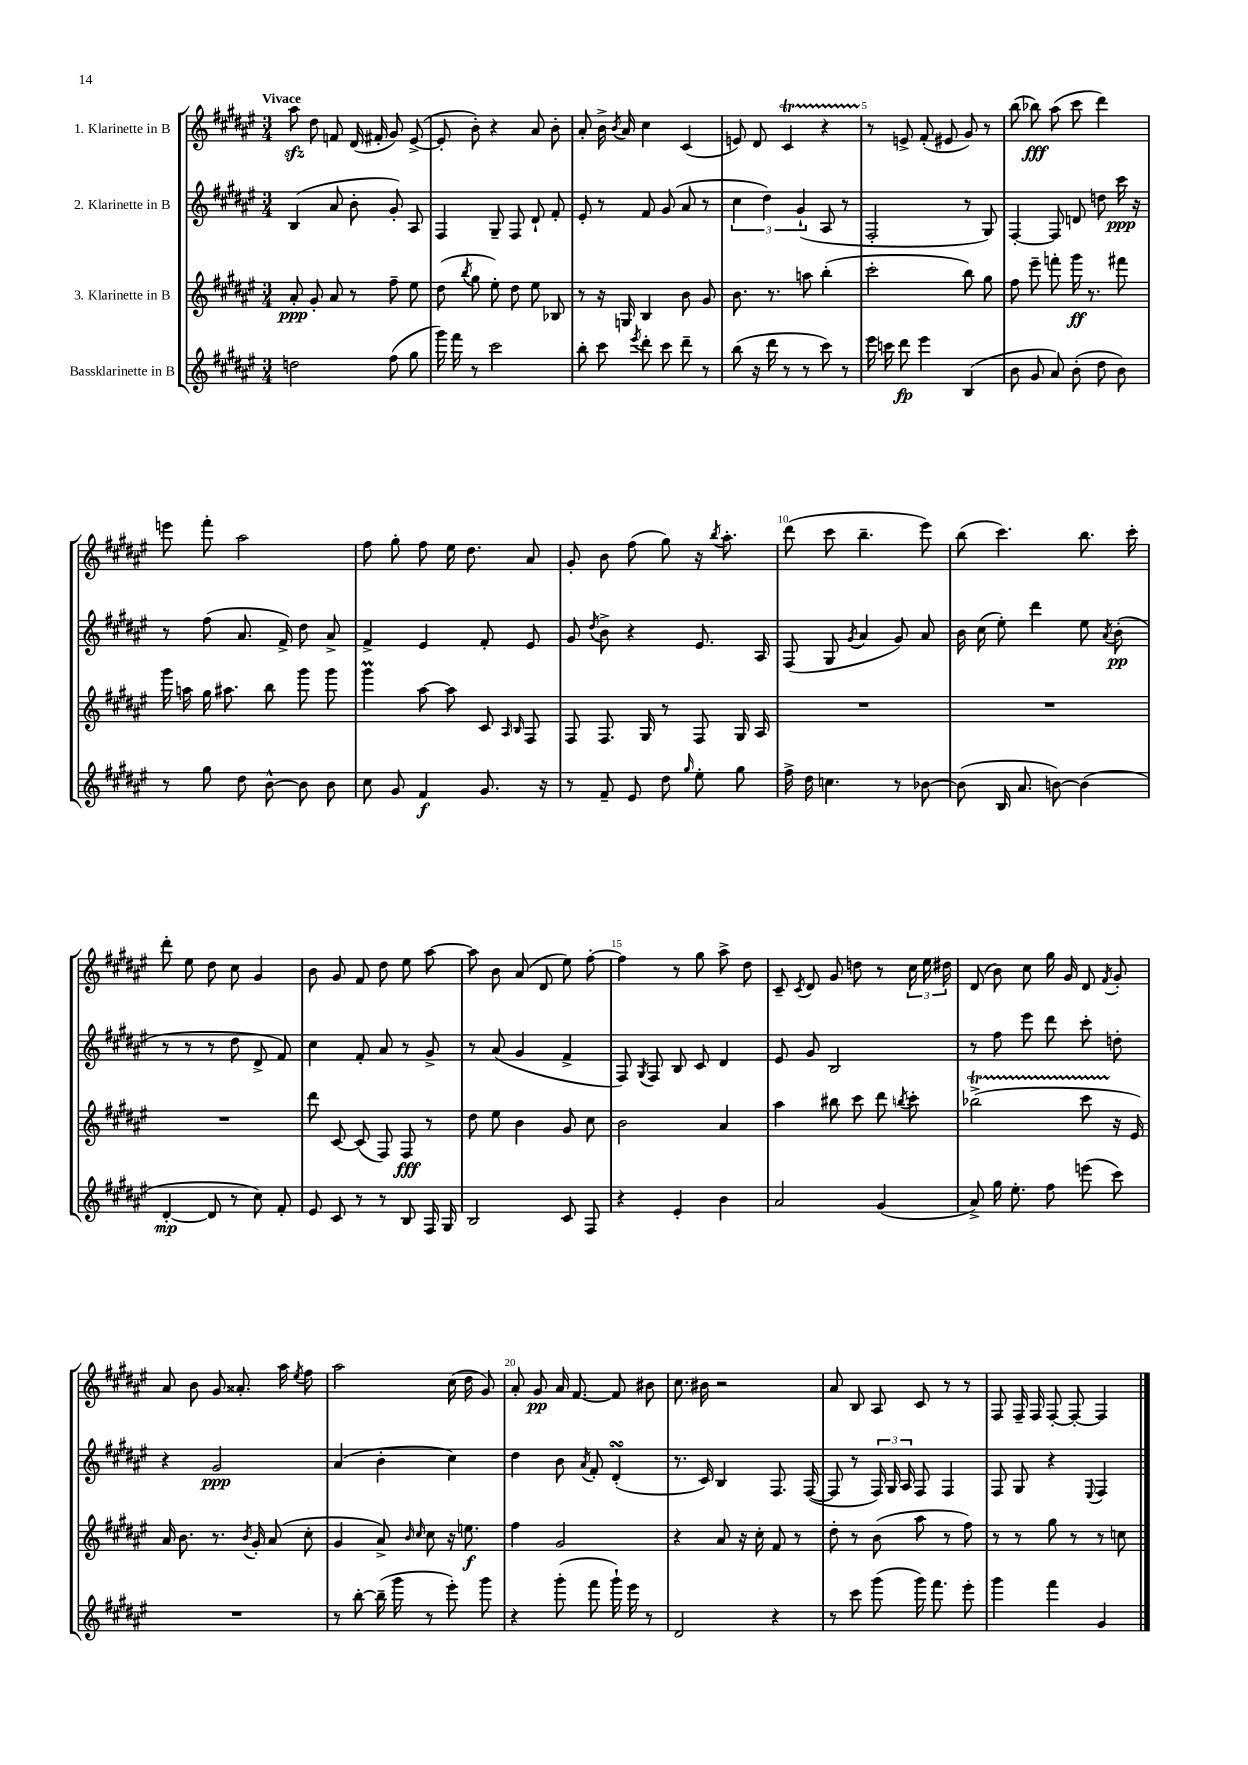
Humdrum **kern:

**kern	**dynam	**kern	**dynam	**kern	**dynam	**kern	**dynam
*part4	*part4	*part3	*part3	*part2	*part2	*part1	*part1
*staff4	*staff4	*staff3	*staff3	*staff2	*staff2	*staff1	*staff1
*I"Bassklarinette in B	*	*I"3. Klarinette in B	*	*I"2. Klarinette in B	*	*I"1. Klarinette in B	*
*clefG2	*	*clefG2	*	*clefG2	*	*clefG2	*
*k[f#c#g#d#a#e#]	*	*k[f#c#g#d#a#e#]	*	*k[f#c#g#d#a#e#]	*	*k[f#c#g#d#a#e#]	*
*M3/4	*	*M3/4	*	*M3/4	*	*M3/4	*
=1	=1	=1	=1	=1	=1	=1	=1
!	!	!	!	!	!	!LO:TX:a:B:t=Vivace	!
2ddn\	.	8a#'/	ppp	(4B/	.	8aa#zz\	.
.	.	8g#'/	.	.	.	8dd#\	.
.	.	8a#/	.	8a#/	.	8fn/	.
.	.	8r	.	8b'\	.	(16d#/	.
.	.	.	.	.	.	16f#X'/	.
(8ff#\	.	8ff#~\	.	8g#'/)	.	8g#/)	.
8gg#\	.	8ee#\	.	8A#/	.	([8e#^/	.
=2	=2	=2	=2	=2	=2	=2	=2
16ggg#\)	.	(8dd#\	.	4F#/	.	8e#'/]	.
16fff#\	.	.	.	.	.	.	.
.	.	8qbb/	.	.	.	.	.
8r	.	8gg#\	.	.	.	8b'\)	.
2ccc#\	.	8ee#'\)	.	8G#~/	.	4r	.
.	.	8dd#\	.	8F#/	.	.	.
.	.	8ee#\	.	8d#`/	.	8a#/	.
.	.	8B-X/	.	8f#'/	.	8b'\	.
=3	=3	=3	=3	=3	=3	=3	=3
8bb'\	.	8r	.	8e#'/	.	8a#'/	.
8ccc#\	.	16r	.	8r	.	16b^\	.
.	.	.	.	.	.	8qb/	.
.	.	16Gn/	.	.	.	16a#/	.
8qeee#/	.	.	.	.	.	.	.
8ddd#'\	.	4B/	.	8f#/	.	4cc#\	.
8ccc#\	.	.	.	(8g#/	.	.	.
8ddd#~\	.	8b\	.	8a#/	.	(4c#/	.
8r	.	8g#/	.	8r	.	.	.
=4	=4	=4	=4	=4	=4	=4	=4
(8bb\	.	8.b\	.	6cc#\	.	8en/)	.
16r	.	.	.	.	.	8d#/	.
.	.	.	.	6dd#\)	.	.	.
16ddd#\	.	8.r	.	.	.	.	.
8r	.	.	.	.	.	4c#T/	.
.	.	.	.	(6g#`/	.	.	.
8r	.	8aan\	.	.	.	.	.
8ccc#\)	.	(4bb'\	.	8A#/	.	4r	.
8r	.	.	.	8r	.	.	.
=5	=5	=5	=5	=5	=5	=5	=5
16eee#\	.	2ccc#'\	.	2F#'/	.	8r	.
16cccn\	.	.	.	.	.	.	.
8ddd#\	fp	.	.	.	.	8en^/	.
4eee#\	.	.	.	.	.	(8f#'/	.
.	.	.	.	.	.	8e#X/	.
(4B/	.	8bb\)	.	8r	.	8g#/)	.
.	.	8gg#\	.	8G#/)	.	8r	.
=6	=6	=6	=6	=6	=6	=6	=6
8b\	.	8ff#\	.	[4F#'/	.	(8bb\	.
8g#/	.	8eee#~\	.	.	.	8bb-X\)	fff
8a#/)	.	8fffn'\	.	8F#/]	.	(8aa#\	.
(8b'\	.	16ggg#\	ff	8dn/	.	8ccc#\	.
.	.	8.r	.	.	.	.	.
8dd#\	.	.	.	8ddn\	.	4ddd#\)	.
8b\)	.	8fff#X\	.	16ccc#\	ppp	.	.
.	.	.	.	16r	.	.	.
!!LO:LB:g=z
=7	=7	=7	=7	=7	=7	=7	=7
8r	.	16ggg#\	.	8r	.	8eeen\	.
.	.	16aan\	.	.	.	.	.
8gg#\	.	16gg#\	.	(8ff#\	.	8fff#'\	.
.	.	8.aa#X\	.	.	.	.	.
8dd#\	.	.	.	8.a#/	.	2aa#\	.
[8b^^\	.	8bb\	.	.	.	.	.
.	.	.	.	16f#^/)	.	.	.
8b\]	.	8ggg#\	.	8dd#\	.	.	.
8b\	.	8ggg#\	.	8a#^/	.	.	.
=8	=8	=8	=8	=8	=8	=8	=8
8cc#\	.	4ggg#M\	.	4f#^/	.	8ff#\	.
8g#/	.	.	.	.	.	8gg#'\	.
4f#/	f	[8aa#\	.	4e#/	.	8ff#\	.
.	.	8aa#\]	.	.	.	16ee#\	.
.	.	.	.	.	.	8.dd#\	.
8.g#/	.	8c#/	.	8f#'/	.	.	.
.	.	16qqA#/	.	.	.	.	.
.	.	16qqB/	.	.	.	.	.
.	.	8F#/	.	8e#/	.	8a#/	.
16r	.	.	.	.	.	.	.
=9	=9	=9	=9	=9	=9	=9	=9
8r	.	8F#/	.	8g#/	.	8g#'/	.
.	.	.	.	8qdd#/	.	.	.
8f#~/	.	8.F#/	.	8b^\	.	8b\	.
8e#/	.	.	.	4r	.	(8ff#\	.
.	.	16G#/	.	.	.	.	.
8dd#\	.	8r	.	.	.	8gg#\)	.
16qqgg#/	.	.	.	.	.	.	.
8ee#'\	.	8F#/	.	8.e#/	.	16r	.
.	.	.	.	.	.	8qbb/	.
.	.	.	.	.	.	8.aa#'\	.
8gg#\	.	16G#/	.	.	.	.	.
.	.	16A#/	.	16A#/	.	.	.
=10	=10	=10	=10	=10	=10	=10	=10
16ff#^\	.	2.r	.	(8F#/	.	(8ddd#\	.
16dd#\	.	.	.	.	.	.	.
4.ccn\	.	.	.	8G#/	.	8ccc#\	.
.	.	.	.	8qg#/	.	.	.
.	.	.	.	4a#/	.	4.bb~\	.
8r	.	.	.	8g#/)	.	.	.
[8b-X\	.	.	.	8a#/	.	8eee#\)	.
=11	=11	=11	=11	=11	=11	=11	=11
(8b-\]	.	2.r	.	16b\	.	(8bb\	.
.	.	.	.	(16cc#\	.	.	.
16B/	.	.	.	8ee#'\)	.	4.ccc#\)	.
8.a#/	.	.	.	.	.	.	.
.	.	.	.	4ddd#\	.	.	.
[8bn\)	.	.	.	.	.	.	.
(4b\]	.	.	.	8ee#\	.	8.bb\	.
.	.	.	.	8qa#/	.	.	.
.	.	.	.	(8b'\	pp	.	.
.	.	.	.	.	.	16ccc#'\	.
!!LO:LB:g=z
=12	=12	=12	=12	=12	=12	=12	=12
[4d#'/	mp	2.r	.	8r	.	8ddd#'\	.
.	.	.	.	8r	.	8ee#\	.
8d#/]	.	.	.	8r	.	8dd#\	.
8r	.	.	.	8dd#\	.	8cc#\	.
8cc#\)	.	.	.	8d#^/	.	4g#/	.
8f#'/	.	.	.	8f#/)	.	.	.
=13	=13	=13	=13	=13	=13	=13	=13
8e#/	.	8ddd#\	.	4cc#\	.	8b\	.
8c#/	.	[8c#/	.	.	.	8g#/	.
8r	.	(8c#/]	.	8f#'/	.	8f#/	.
8r	.	8F#/)	.	8a#/	.	8dd#\	.
8B/	.	8F#/	fff	8r	.	8ee#\	.
16F#/	.	8r	.	8g#^/	.	[8aa#\	.
16G#/	.	.	.	.	.	.	.
=14	=14	=14	=14	=14	=14	=14	=14
2B/	.	8dd#\	.	8r	.	8aa#\]	.
.	.	8ee#\	.	(8a#/	.	8b\	.
.	.	4b\	.	4g#/	.	(8a#/	.
.	.	.	.	.	.	8d#/	.
8c#/	.	8g#/	.	4f#^/	.	8ee#\)	.
8F#/	.	8cc#\	.	.	.	[8ff#'\	.
=15	=15	=15	=15	=15	=15	=15	=15
4r	.	2b\	.	8F#/)	.	4ff#\]	.
.	.	.	.	8qG#/	.	.	.
.	.	.	.	8F#/	.	.	.
4e#'/	.	.	.	8B/	.	8r	.
.	.	.	.	8c#/	.	8gg#\	.
4b\	.	4a#/	.	4d#/	.	8aa#^\	.
.	.	.	.	.	.	8dd#\	.
=16	=16	=16	=16	=16	=16	=16	=16
2a#/	.	4aa#\	.	8e#/	.	8c#~/	.
.	.	.	.	.	.	8qc#/	.
.	.	.	.	8g#/	.	8d#/	.
.	.	8bb#X\	.	2B/	.	8g#/	.
.	.	8ccc#\	.	.	.	8ddn\	.
(4g#/	.	8ddd#\	.	.	.	8r	.
.	.	8qbbn/	.	.	.	.	.
.	.	8ccc#'\	.	.	.	24cc#\	.
.	.	.	.	.	.	24ee#\	.
.	.	.	.	.	.	24dd#X\	.
=17	=17	=17	=17	=17	=17	=17	=17
8a#^/)	.	(2bb-XT^\	.	8r	.	(8d#/	.
16gg#\	.	.	.	8ff#\	.	8b\)	.
8.ee#'\	.	.	.	.	.	.	.
.	.	.	.	8eee#\	.	8cc#\	.
8ff#\	.	.	.	8ddd#\	.	16gg#\	.
.	.	.	.	.	.	16g#/	.
(8eeen\	.	8ccc#TTT\	.	8ccc#'\	.	8d#/	.
.	.	.	.	.	.	8qf#/	.
8ccc#\)	.	16r	.	8ddn'\	.	8g#'/	.
.	.	16e#/)	.	.	.	.	.
!!LO:LB:g=z
=18	=18	=18	=18	=18	=18	=18	=18
2.r	.	16a#/	.	4r	.	8a#/	.
.	.	8.b\	.	.	.	.	.
.	.	.	.	.	.	8b\	.
.	.	8.r	.	2g#/	ppp	8g#/	.
.	.	.	.	.	.	8.a##X'/	.
.	.	8qb/	.	.	.	.	.
.	.	16g#'/	.	.	.	.	.
.	.	(8a#/	.	.	.	.	.
.	.	.	.	.	.	16aa#\	.
.	.	.	.	.	.	8qee#/	.
.	.	8cc#'\	.	.	.	8ff#\	.
=19	=19	=19	=19	=19	=19	=19	=19
8r	.	4g#/	.	(4a#/	.	2aa#\	.
[8bb'\	.	.	.	.	.	.	.
(16bb~\]	.	8a#^/)	.	4b'\	.	.	.
16ggg#\	.	.	.	.	.	.	.
.	.	16qqb/	.	.	.	.	.
.	.	16qqcc#/	.	.	.	.	.
8r	.	8cc#\	.	.	.	.	.
8eee#'\)	.	16r	.	4cc#\)	.	(16cc#\	.
.	.	8.een\	f	.	.	16dd#\	.
8ggg#\	.	.	.	.	.	8g#/)	.
=20	=20	=20	=20	=20	=20	=20	=20
4r	.	4ff#\	.	4dd#\	.	8a#'/	.
.	.	.	.	.	.	8g#/	pp
(8ggg#'\	.	2g#/	.	8b\	.	16a#/	.
.	.	.	.	.	.	[8.f#/	.
.	.	.	.	8qa#/	.	.	.
8fff#\	.	.	.	8f#'/	.	.	.
16ggg#`\)	.	.	.	(4d#sSSS'/	.	8f#/]	.
16eee#\	.	.	.	.	.	.	.
8r	.	.	.	.	.	8b#X\	.
=21	=21	=21	=21	=21	=21	=21	=21
2d#/	.	4r	.	8.r	.	8.cc#\	.
.	.	.	.	16c#/)	.	16b#X\	.
.	.	8a#/	.	4B/	.	2r	.
.	.	16r	.	.	.	.	.
.	.	16cc#'\	.	.	.	.	.
4r	.	8f#/	.	8.F#/	.	.	.
.	.	8r	.	.	.	.	.
.	.	.	.	([16F#/	.	.	.
=22	=22	=22	=22	=22	=22	=22	=22
8r	.	8dd#'\	.	8F#/]	.	8a#/	.
8ccc#\	.	8r	.	8r	.	8B/	.
(8ggg#\	.	(8b\	.	24F#/)	.	8A#/	.
.	.	.	.	24G#/	.	.	.
.	.	.	.	24A#/	.	.	.
16ggg#\)	.	8aa#\	.	8F#/	.	8c#/	.
8.fff#\	.	.	.	.	.	.	.
.	.	8r	.	4F#/	.	8r	.
8eee#'\	.	8ff#\)	.	.	.	8r	.
=23	=23	=23	=23	=23	=23	=23	=23
4ggg#\	.	8r	.	8F#/	.	8F#/	.
.	.	8r	.	8G#/	.	16F#~/	.
.	.	.	.	.	.	16F#/	.
4fff#\	.	8gg#\	.	4r	.	[8F#'/	.
.	.	8r	.	.	.	8F#'/_	.
.	.	.	.	8qqE#/	.	.	.
4g#/	.	8r	.	4F#/	.	4F#/]	.
.	.	8ccn\	.	.	.	.	.
==	==	==	==	==	==	==	==
*-	*-	*-	*-	*-	*-	*-	*-
